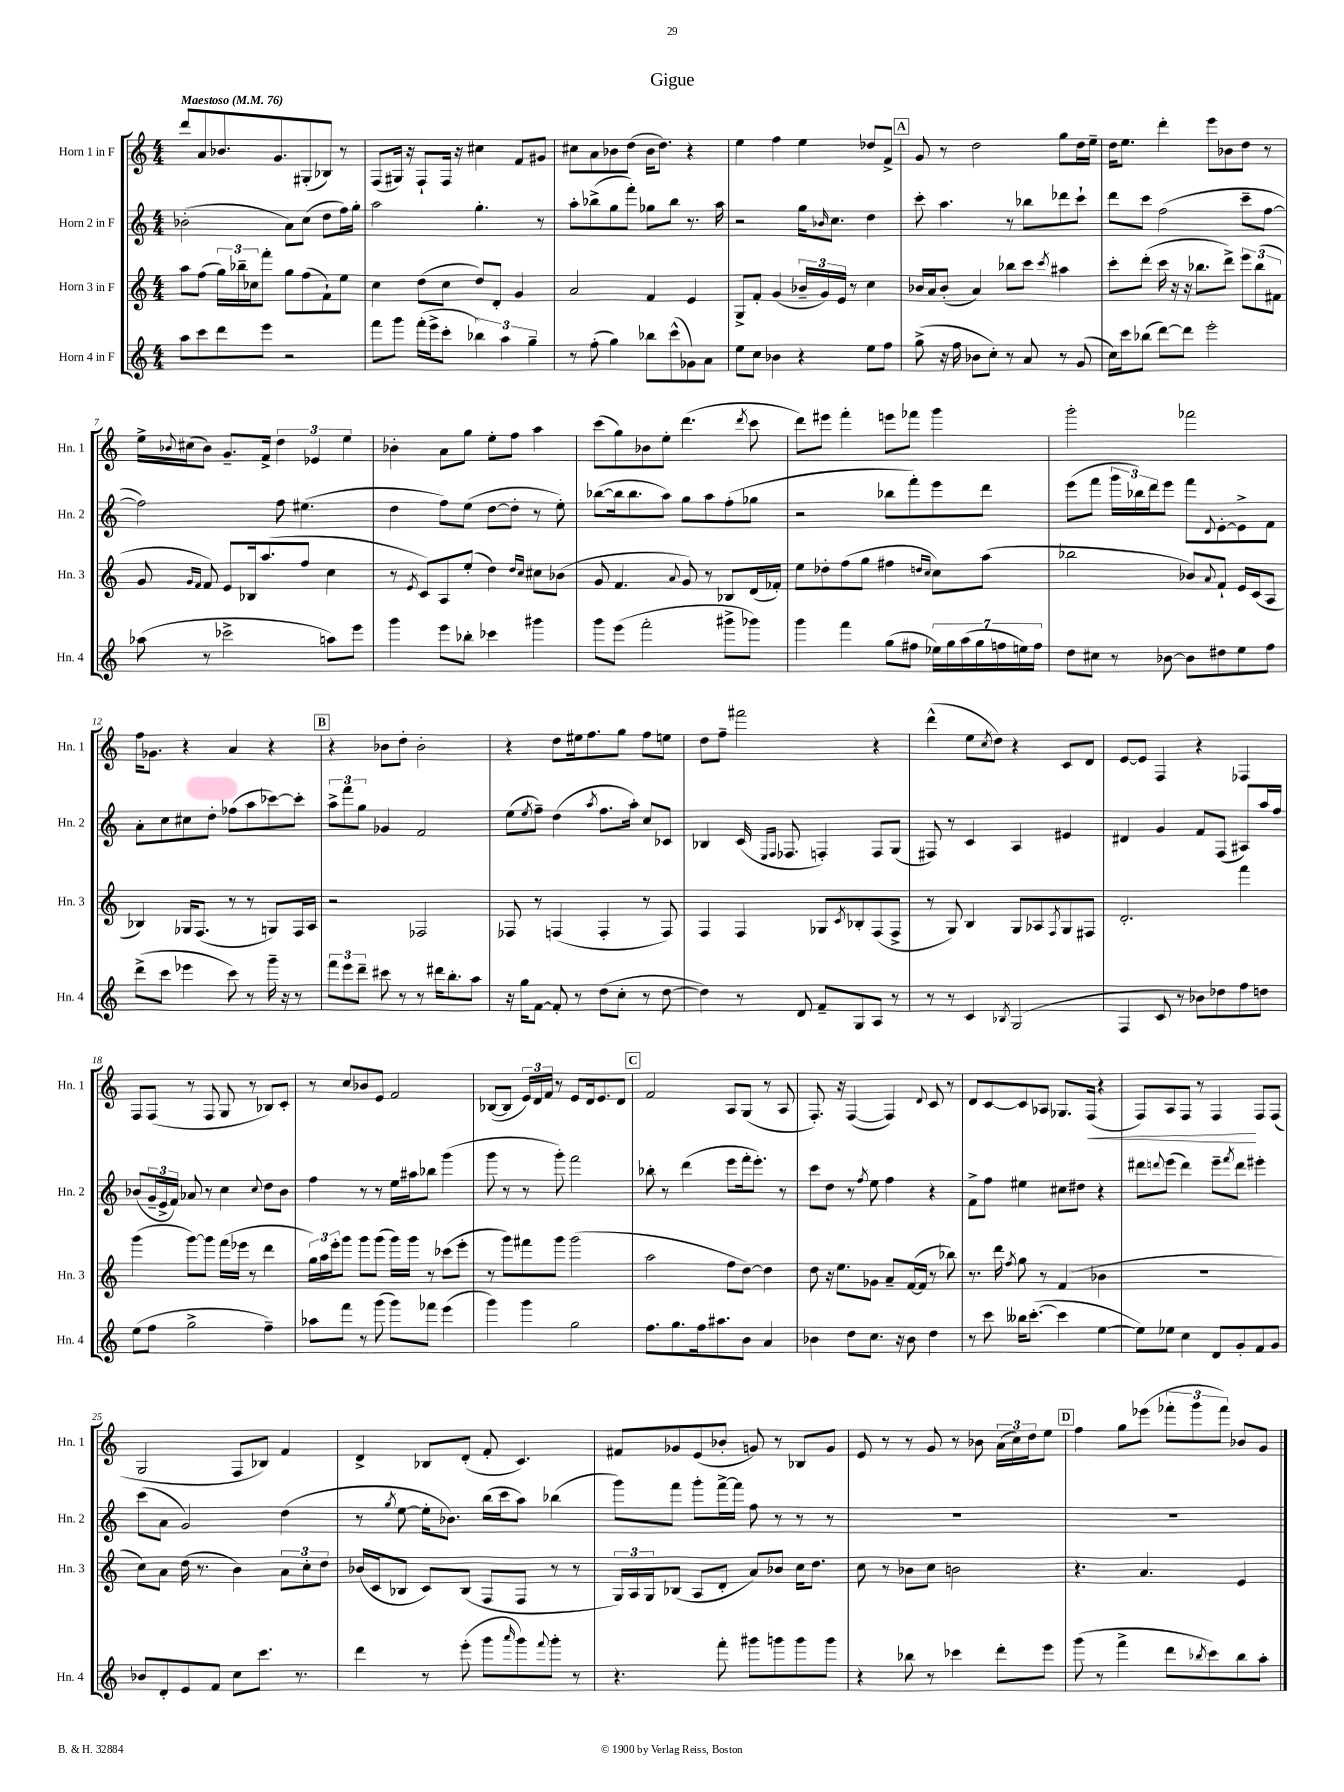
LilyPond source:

\header { title = "Gigue" }
<<
\new StaffGroup <<
\new Staff = "s0" \with { instrumentName = "Horn 1 in F" shortInstrumentName = "Hn. 1" } {
    \clef treble \key c \major \numericTimeSignature \time 4/4 \tempo "Maestoso" 4 = 76
    d'''8 a'8 bes'8. g'8. gis8-.( bes8) r8 |
    f8( gis16) r16 f8-! f16 r16 cis''4 f'8 gis'8 |
    cis''8 a'8 bes'8 d''8( bes'16 d''8.) r4 |
    e''4 f''4 e''4 des''8 f'8-> |
    \mark \markup { \box "A" } g'8 r8 d''2 g''8 d''16 e''16-- |
    d''16 e''8. d'''4-. e'''8 bes'8 d''8 r8 |
    e''16-> \appoggiatura { bes'8 } cis''16( bes'8) g'8.-- f'16-> \tuplet 3/2 { d''4 ees'4 e''4 } |
    bes'4-. a'8 g''8 e''8-. f''8 a''4 |
    c'''8( g''8) bes'8 e''8-. d'''4.( \acciaccatura { d'''8 } c'''8 |
    d'''8) eis'''8 f'''4-. e'''8 fes'''8 g'''4 |
    g'''2-. fes'''2 |
    f''16 ges'8. r4 a'4 r4 |
    \mark \markup { \box "B" } r4 bes'8 d''8-. bes'2-. |
    r4 d''8 eis''16 f''8. g''8 f''8 e''8 |
    d''8 f''8-- fis'''2 r4 |
    d'''4-^( e''8 \acciaccatura { c''8 } d''8) r4 c'8 d'8 |
    e'8~ e'8 f4 r4 fes4 |
    f8 f8( r8 f8 g8 r8 bes8) c'8-. |
    r8 c''8 bes'8 e'8 f'2 |
    bes8~( bes8 \tuplet 3/2 { e'16) d'16 f'16 } r8 e'8 d'16 e'8. d'8 |
    \mark \markup { \box "C" } f'2 a8 g8( r8 a8 |
    f8.-.) r16 f4~( f4) \appoggiatura { d'8 } c'8 r8 |
    d'8 c'8~ c'8 aes8 ges8. f16\<( r4 |
    f8) a8 f8 r8 f4\! f8 f8( |
    g2 f8 bes8) f'4 |
    d'4-> bes8 d'8-.( f'8-. c'4.) |
    fis'8 ges'8 e'8( bes'8-. g'8) r8 bes8 g'8 |
    e'8 r8 r8 g'8 r8 bes'8 \tuplet 3/2 { a'16( c''16) d''16 } e''8 |
    \mark \markup { \box "D" } f''4 g''8 ees'''8( \tuplet 3/2 { fes'''8-. g'''8 fes'''8) } bes'8 g'8 \bar "|." |
}
\new Staff = "s1" \with { instrumentName = "Horn 2 in F" shortInstrumentName = "Hn. 2" } {
    \clef treble \key c \major \numericTimeSignature \time 4/4
    bes'2-.( a'8) c''8( d''8 f''16) g''16-. |
    a''2 g''4.-. r8 |
    a''8-. bes''8->( g''8 f'''8-.) ges''8 bes''8 r8. a''16 |
    r2 g''16 \grace { bes'16 } c''8. d''4 |
    \mark \markup { \box "A" } c'''8-. a''4. r8 bes''8 des'''8 c'''8-! |
    d'''8 c'''8 f''2( c'''8-- f''8~ |
    f''2) f''8 eis''4.( |
    d''4 f''8) e''8( d''8~ d''8-. r8 e''8-.) |
    bes''8~( bes''16 bes''8. a''8) g''8 a''8 f''8-.( ges''8 |
    r2 bes''8 f'''8-.) e'''8 d'''8 |
    e'''8( f'''8 \tuplet 3/2 { g'''16 bes''16) d'''16 } e'''8 f'''8 \appoggiatura { d'8 } e'8~-. e'8-> f'8 |
    a'8-. c''8 cis''8 d''8-. fes''8( a''8 ces'''8~) ces'''8-. |
    \mark \markup { \box "B" } \tuplet 3/2 { a''8-> f'''8 g''8 } ges'4 f'2 |
    e''8( \acciaccatura { e''8 } f''8--) d''4( \acciaccatura { a''8 } f''8. a''16-.) c''8 ces'8 |
    bes4 c'16( \grace { e16 f16 } fes8. f4-.) f8 g8( |
    fis8) r8 c'4 a4 eis'4 |
    dis'4 g'4 f'8 f8( ais8) a''16 f''16 |
    bes'8( \tuplet 3/2 { g'16-- e'16-> f'16) } aes'8 r8 c''4 \appoggiatura { c''8 } d''8 bes'8 |
    f''4 r8 r8 e''16 ais''16 bes''8 g'''4( |
    g'''8 r8 r8 g'''8-.) f'''2 |
    \mark \markup { \box "C" } bes''8-. r8 d'''4( e'''8 f'''16-. e'''8.-.) r8 |
    c'''8 d''8 r8 \acciaccatura { f''8 } e''8 f''4 r4 |
    f'8-> f''8 eis''4 cis''8 dis''8 r4 |
    dis'''8 \appoggiatura { d'''8 } e'''8( d'''4) e'''8-- \acciaccatura { f'''8 } d'''8 eis'''4-. |
    c'''8( a'8 g'2) d''4( |
    r8 \acciaccatura { g''8 } e''8~ e''16-. bes'8.) b''16( c'''16 a''8) bes''4( |
    g'''8) f'''8 g'''8-. f'''16~-> f'''16 f''8 r8 r8 r8 |
    R1 |
    \mark \markup { \box "D" } R1 \bar "|." |
}
\new Staff = "s2" \with { instrumentName = "Horn 3 in F" shortInstrumentName = "Hn. 3" } {
    \clef treble \key c \major \numericTimeSignature \time 4/4
    a''8 f''8( \tuplet 3/2 { g''16) bes''16-- ces''16 } f'''8-. g''8 f''8( f'8-!) e''8 |
    c''4 d''8( c''8 d''8) d'8-. g'4 |
    a'2 f'4 e'4 |
    g8-> f'8-. g'4( \tuplet 3/2 { bes'16-- g'16) e'16 } r8 c''4 |
    \mark \markup { \box "A" } bes'16 a'16 bes'8-.( a'4) bes''8 c'''8 \acciaccatura { c'''8 } ais''4 |
    c'''8-. d'''8-.( c'''16 r16 r16 bes''8. d'''8->) \tuplet 3/2 { e'''8 bes''8( fis'8 } |
    g'8 \grace { g'16 f'16 } f'8) e'8 bes16 a''8.( f''8 c''4 |
    r8 \acciaccatura { e'8 } c'8) a8 e''8-.( d''4) \grace { d''16 c''16 } cis''8 bes'8( |
    g'8 f'4. \appoggiatura { a'8 } g'8) r8 bes8 d'16( fes'16-.) |
    e''8 des''8-. f''8( g''8 fis''4 \grace { d''16 c''16 } c''8) a''8( |
    bes''2 bes'8) \appoggiatura { a'8 } f'8-! e'16 c'16( a8 |
    bes4) ges16 f8.( r8 r8 g8) f16 a16 |
    \mark \markup { \box "B" } r2 fes2 |
    fes8 r8 f4( f4-. r8 f8) |
    f4 f4 ges8 \acciaccatura { c'8 } bes8-. f8( f8-> |
    r8 g8) b4 g8 aes8 \acciaccatura { f8 } g8 fis8 |
    d'2.-. f'''4 |
    g'''4( g'''8~) g'''8 f'''16( ees'''16 r8 d'''4 |
    \tuplet 3/2 { g''16) a''16 e'''16-. } g'''8 g'''8 g'''8( g'''16) g'''16 r8 ces'''8( e'''8-. |
    r8 g'''8) fis'''8 g'''8 g'''2( |
    \mark \markup { \box "C" } a''2 f''8 d''8~) d''4 |
    d''8 r16 e''8. ges'8 a'8-- f'16~( f'16 r8 bes''8) |
    r8. d'''16 \acciaccatura { f''8 } g''8 r8 f'4( bes'4 |
    R1 |
    c''8) a'8 d''16( r8. b'4) \tuplet 3/2 { a'8 c''8-. d''8 } |
    bes'16( c'16 bes8 c'8) bes8( f8 f8 r8 r8 |
    \tuplet 3/2 { g16) a16 g16 } bes8( a8 d'8-. a'8) bes'8 c''16 d''8. |
    c''8 r8 bes'8 c''8 b'2 |
    \mark \markup { \box "D" } r4. a'4. e'4 \bar "|." |
}
\new Staff = "s3" \with { instrumentName = "Horn 4 in F" shortInstrumentName = "Hn. 4" } {
    \clef treble \key c \major \numericTimeSignature \time 4/4
    a''8 c'''8 d'''8 e'''8 r2 |
    f'''8 g'''8 f'''16-.( e'''16-> c'''8-. \tuplet 3/2 { bes''4) a''4 g''4-- } |
    r8 f''8-.( g''4) bes''8 c'''8-^( ges'8) a'8 |
    e''8 c''8 bes'4 r4 e''8 f''8 |
    \mark \markup { \box "A" } g''8->( r16 f''16 bes'8 c''8-.) r8 a'8 r8 g'8( |
    c''16) c'''16 bes''8( d'''8~) d'''8 e'''2-. |
    aes''8( r8 ces'''2-> a''8) e'''8 |
    g'''4 e'''8 bes''8-. ces'''4 gis'''4 |
    g'''8 e'''8( f'''2-. gis'''8-> ges'''8) |
    g'''4 f'''4 g''8( fis''8 \tuplet 7/4 { ees''16) g''16 a''16( g''16 f''16 e''16) f''16 } |
    d''8 cis''8 r8 bes'8~ bes'8 dis''8 e''8 f''8 |
    d'''8->( c'''8 ees'''4 c'''8) r8 g'''16-- r16 r8 |
    \mark \markup { \box "B" } \tuplet 3/2 { f'''8 e'''8 d'''8-- } cis'''8 r8 r8 dis'''16 b''8.-. a''8 |
    r16 g''16 f'8~ f'8-. r8 d''8( c''8-. r8 d''8~ |
    d''4) r8 d'8 f'8-- g8 a8 r8 |
    r8 r8 c'4 \acciaccatura { bes8 } g2( |
    f4 c'8 r8 bes'8) des''8 f''8 d''8 |
    e''8( f''8 g''2-> f''4--) |
    aes''8 f'''8 r8 g'''8( g'''8) fes'''8 e'''4( |
    g'''4) g'''4 g''2 |
    \mark \markup { \box "C" } f''8. g''8. f''16 ais''8. b'8 a'4 |
    bes'4 d''8 c''8. r16 bes'8 d''4 |
    r8 c'''8 beses''16 c'''8.~-.( c'''4 e''4~ |
    e''8) ees''8 c''4 d'8 g'8-. f'8 g'8 |
    bes'8 d'8-. e'8 f'8 c''8 c'''8. r8. |
    d'''4 r8 e'''8-.( g'''8 \grace { a'''16 } g'''8) \appoggiatura { f'''8 } g'''8-. r8 |
    r4. f'''8-. gis'''8 g'''8 g'''8 g'''8 |
    r4 bes''8 r8 ces'''4 d'''8-. e'''8 |
    \mark \markup { \box "D" } g'''8( r8 f'''4-> d'''8 \acciaccatura { bes''8 } c'''8) bes''8 a''8-. \bar "|." |
}
>>
>>
